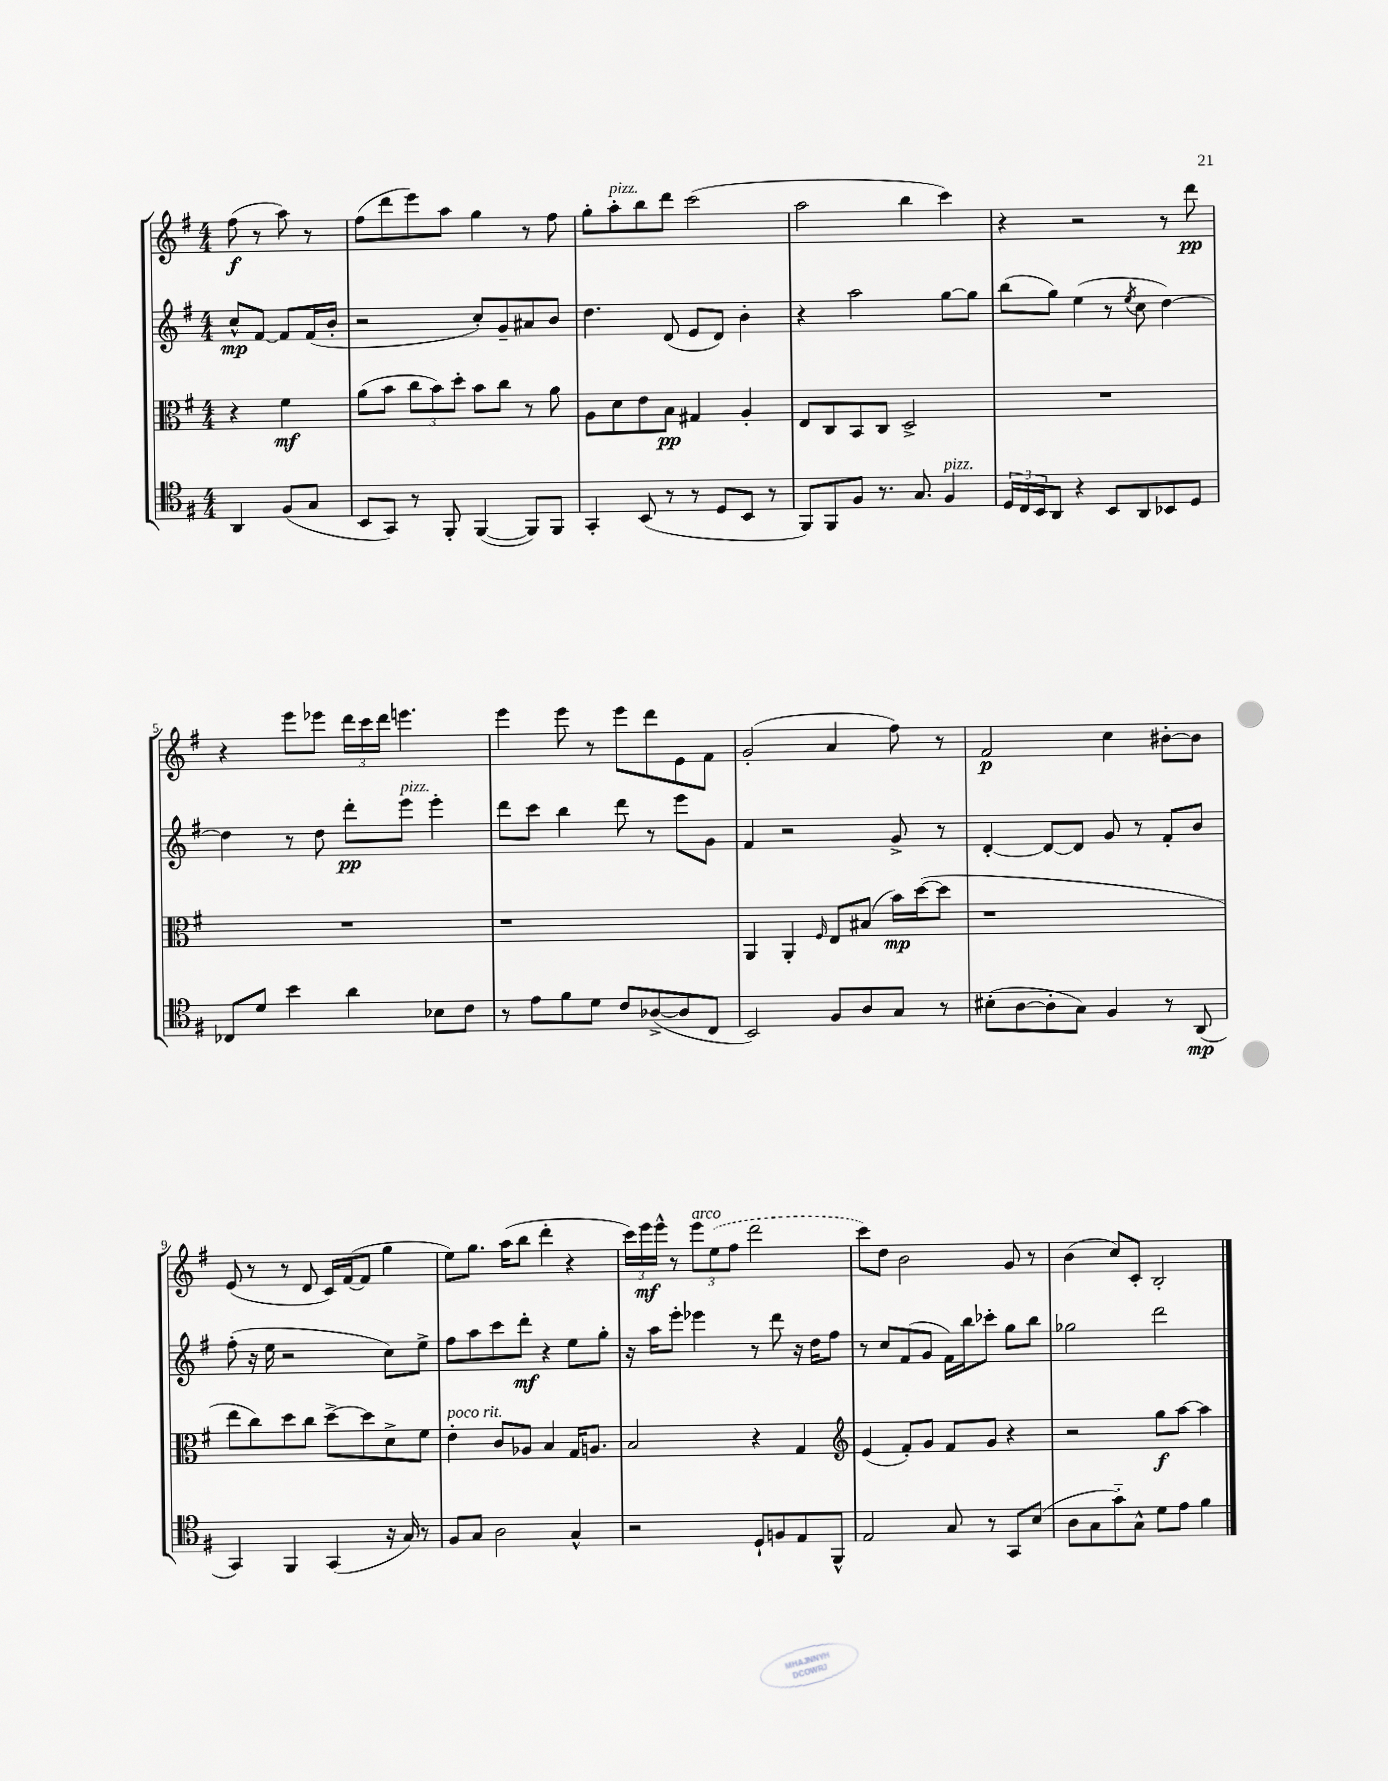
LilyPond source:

<<
\new StaffGroup <<
\new Staff = "s0" {
    \clef treble \key g \major \numericTimeSignature \time 4/4 \partial 2
    fis''8\f( r8 a''8) r8 |
    fis''8( d'''8 e'''8) a''8 g''4 r8 fis''8 |
    g''8-. a''8-.^\markup { \italic "pizz." } b''8 d'''8 c'''2( |
    a''2 b''4 c'''4) |
    r4 r2 r8 d'''8\pp |
    r4 e'''8 ees'''8 \tuplet 3/2 { d'''16 c'''16 d'''16 } e'''4. |
    e'''4 e'''8 r8 e'''8 d'''8 e'8 fis'8 |
    g'2-.( a'4 fis''8) r8 |
    fis'2\p c''4 bis'8~-. bis'8 |
    e'8( r8 r8 d'8 c'16) fis'16~( fis'8 g''4 |
    e''8) g''8. a''16( b''8 d'''4-. r4 |
    \tuplet 3/2 { c'''16) e'''16\mf e'''16-^ } r8 \tuplet 3/2 { e'''8^\markup { \italic "arco" } \once \slurDashed e''8( fis''8 } d'''2 |
    c'''8) d''8 b'2 g'8 r8 |
    b'4( c''8) c'8-. b2-. \bar "|." |
}
\new Staff = "s1" {
    \clef treble \key g \major \numericTimeSignature \time 4/4 \partial 2
    c''8-^\mp fis'8~ fis'8 fis'16( b'16-. |
    r2 c''8-.) g'8-- ais'8 b'8 |
    d''4. d'8( e'8 d'8) b'4-. |
    r4 a''2 g''8~ g''8 |
    b''8( g''8) e''4( r8 \acciaccatura { e''8 } c''8 d''4~) |
    d''4 r8 d''8 d'''8-.\pp e'''8^\markup { \italic "pizz." } e'''4-. |
    d'''8 c'''8 b''4 d'''8 r8 e'''8 g'8 |
    fis'4 r2 g'8-> r8 |
    d'4~-. d'8~ d'8 g'8 r8 fis'8-. b'8 |
    fis''8-.( r16 e''16 r2 c''8) e''8-> |
    fis''8 a''8 c'''8 d'''8-.\mf r4 e''8 g''8-. |
    r16 a''16 e'''8-. ees'''4 r8 d'''8 r16 d''16 fis''8 |
    r8 c''8 fis'8( g'8 fis'16) b''16 ces'''8-. g''8 b''8 |
    ges''2 d'''2 \bar "|." |
}
\new Staff = "s2" {
    \clef alto \key g \major \numericTimeSignature \time 4/4 \partial 2
    r4 fis'4\mf |
    a'8( b'8 \tuplet 3/2 { c''8 b'8) d''8-. } b'8 c''8 r8 a'8 |
    a8 d'8 e'8 b8\pp gis4 a4-. |
    e8 c8 b,8 c8 d2-> |
    R1 |
    R1 |
    r1 |
    a,4 a,4-. \grace { fis16 } e8 bis8( b'16\mp) d''16~( d''8 |
    r1 |
    e''8 c''8) d''8 c''8 d''8~-> d''8 d'8-> fis'8 |
    e'4-.^\markup { \italic "poco rit." } c'8 aes8 b4 g16 a8. |
    b2 r4 g4 |
    \clef treble e'4( fis'8-.) g'8 fis'8 g'8 r4 |
    r2 g''8\f a''8~ a''4 \bar "|." |
}
\new Staff = "s3" {
    \clef tenor \key g \major \numericTimeSignature \time 4/4 \partial 2
    a,4 fis8( g8 |
    b,8 g,8) r8 fis,8-. fis,4~( fis,8) fis,8 |
    g,4-. b,8( r8 r8 d8 b,8 r8 |
    fis,8) fis,8 fis8 r8. g8. fis4^\markup { \italic "pizz." } |
    \tuplet 3/2 { d16 c16 b,16 } a,8 r4 b,8 a,8 bes,8 d8 |
    ces8 d'8 b'4 a'4 bes8 c'8 |
    r8 e'8 fis'8 d'8 c'8 aes8~->( aes8 c8 |
    b,2) fis8 a8 g8 r8 |
    bis8-.( a8~ a8-. g8) fis4 r8 a,8\mp( |
    g,4) fis,4 g,4( r16 g16) r8 |
    fis8 g8 a2 g4-^ |
    r2 d8-! f8 e8 fis,8-^ |
    e2 g8 r8 g,8 b8( |
    a8 g8 g'8-_) g8-^ d'8 e'8 fis'4 \bar "|." |
}
>>
>>
